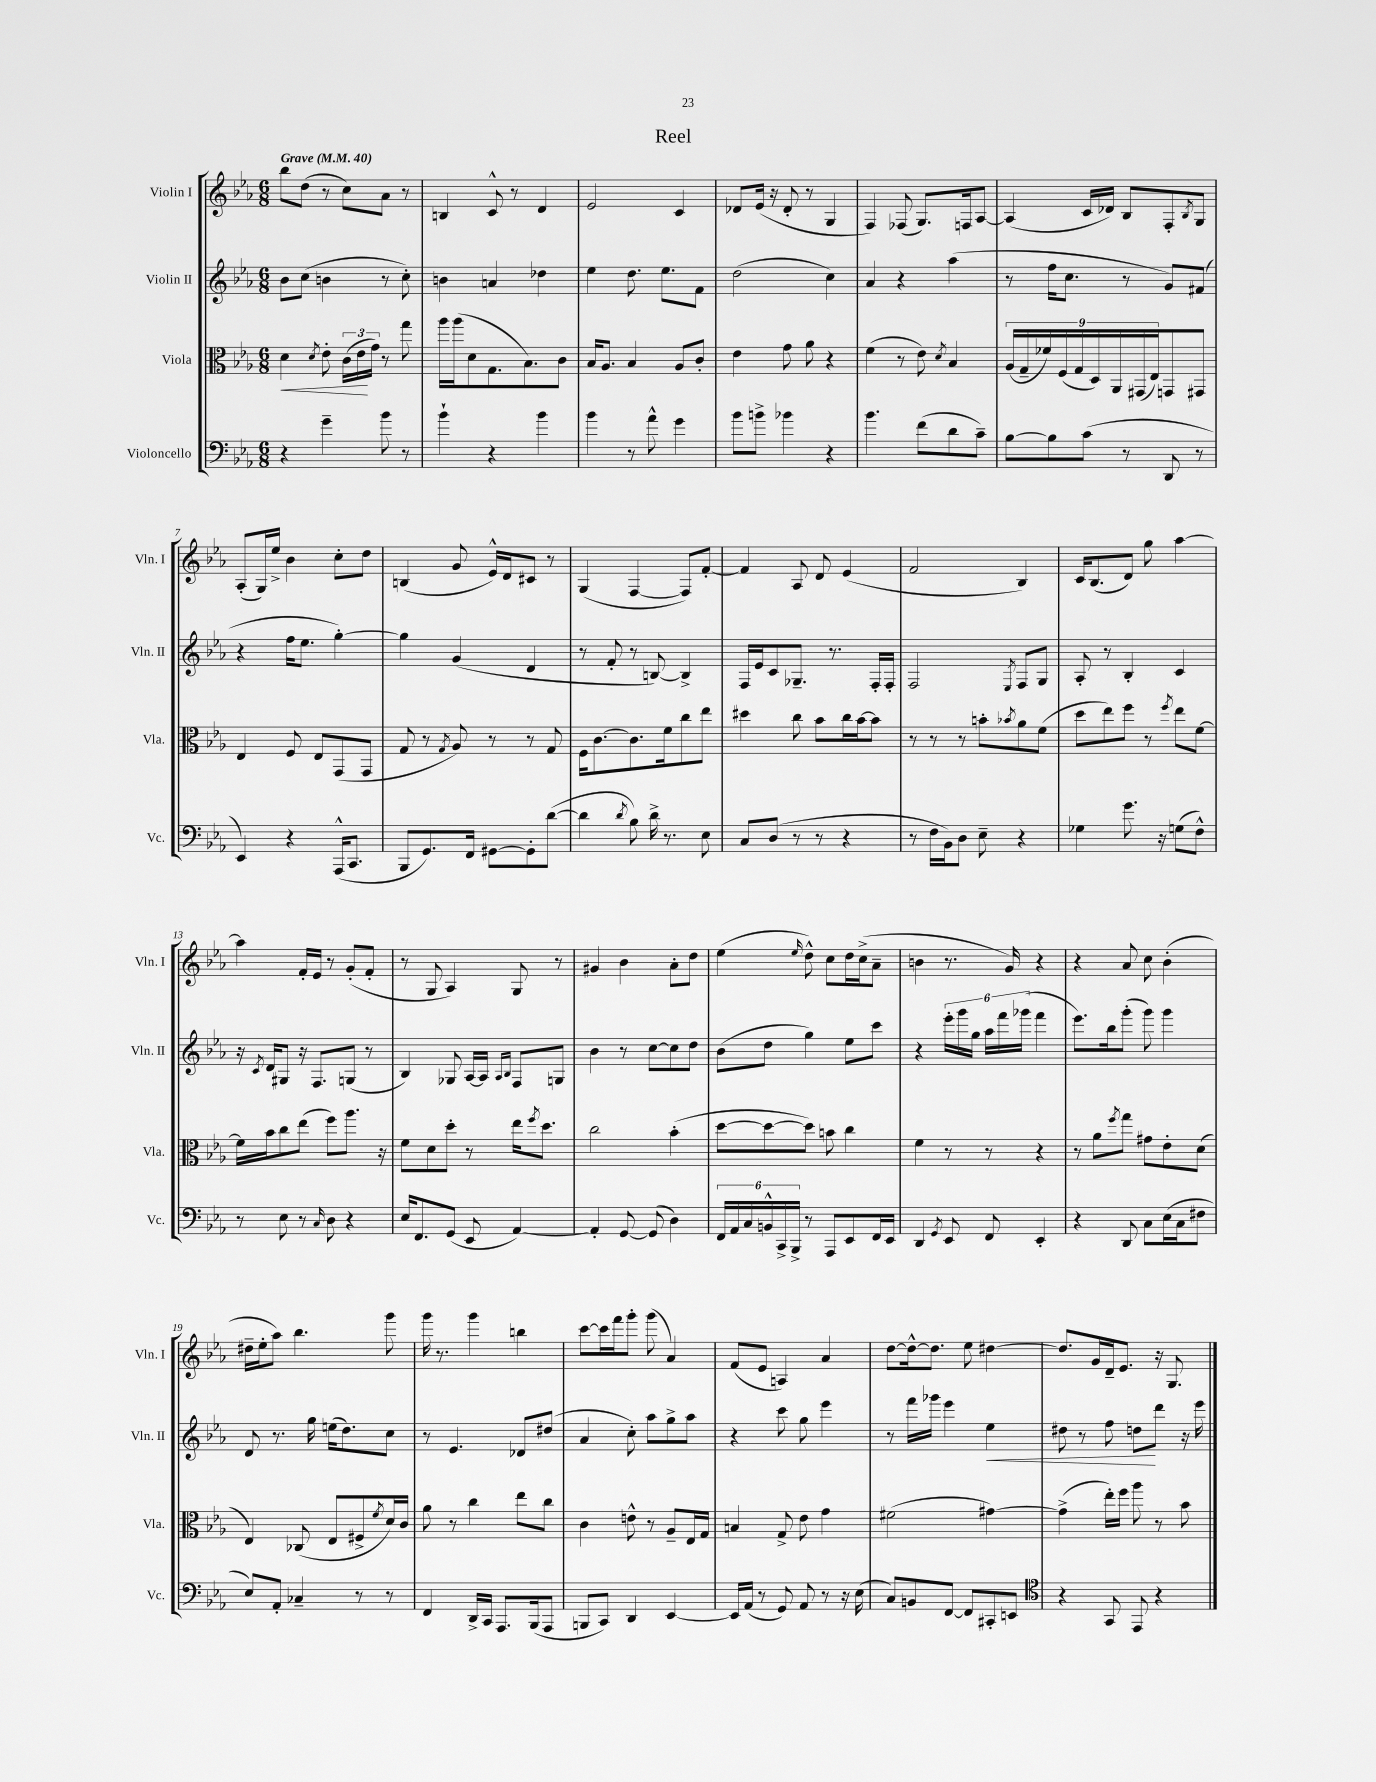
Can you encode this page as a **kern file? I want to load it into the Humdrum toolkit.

**kern	**kern	**kern	**kern
*staff4	*staff3	*staff2	*staff1
*clefF4	*clefC3	*clefG2	*clefG2
*k[b-e-a-]	*k[b-e-a-]	*k[b-e-a-]	*k[b-e-a-]
*M6/8	*M6/8	*M6/8	*M6/8
*MM40	*MM40	*MM40	*MM40
4r	4d	8b-	8bb-
.	.	(8cc	(8dd
.	8qd	.	.
4g~	8e-'	4b	8r
.	(24c	.	8cc)
.	24e-	.	.
.	24g)	.	.
8b-	8r	8r	8a-
8r	8gg	8cc')	8r
=	=	=	=
4b-`	16aa-	4b	4B
.	(16aa-	.	.
.	8d	.	.
4r	8.G	4a	8c^^
.	.	.	8r
.	8.B-)	.	.
4b-	.	4dd-	4d
.	8c	.	.
=	=	=	=
4b-	16B-	4ee-	2e-
.	8.A-	.	.
8r	4B-	8.dd	.
8a-^^	.	.	.
.	.	8.ee-	.
4g	8A-	.	4c
.	8c'	8f	.
=	=	=	=
8b-	4e-	(2dd	8d-
8b^	.	.	(16e-
.	.	.	16r
4b-	8g	.	8d-'
.	8a-	.	8r
4r	4r	4cc)	4G
=	=	=	=
4.b-	(4f	4a-	4F)
.	8r	4r	(8F-
(8f	8e-)	.	8.G)
.	8qd	.	.
8d	4B-	(4aa-	.
.	.	.	16F
8c~)	.	.	[8A-
=	=	=	=
[8B-	(18A-	8r	(4A-]
.	18G~	.	.
.	18f-)	.	.
8B-]	.	16ff	.
.	(18F	.	.
.	.	8.cc	.
.	18G	.	.
(8c	.	.	16c
.	18D)	.	.
.	.	.	16d-)
.	18AA-	.	.
8r	.	8r	8B-
.	(18GG#	.	.
.	18E-)	.	.
8DD	8GG	8g)	8F'
.	.	.	8qB-
8r	8GG#	(8f#	8G
=	=	=	=
4EE-)	4E-	4r	(8A-'
.	.	.	16G)
.	.	.	16ee-^
4r	8F	16ff	4b-
.	.	8.ee-	.
.	8E-	.	.
(16AAA-^^	(8GG	[4gg')	8cc'
8.CC	.	.	.
.	8GG	.	8dd
=	=	=	=
8BBB-	8G	4gg]	(4B
8.GG)	8r	.	.
.	8qG	.	.
.	8A-)	(4g	8g
16FF	.	.	.
[8GG#	8r	.	16e-^^)
.	.	.	16d
8GG#']	8r	4d	8c#
([8d	8G	.	8r
=	=	=	=
4d]	16F	8r	(4G
.	[8.c	.	.
.	.	8f'	.
8qd	.	.	.
8B-)	8.c]	8r	[4F
16d^	.	[8B)	.
8.r	16f	.	.
.	8cc	4B^]	8F])
8E-	8ee-	.	[8f'
=	=	=	=
8C	4dd#	16F	4f]
.	.	16e-	.
(8D	.	8c	.
8r	8cc	8.G-~	8A-
8r	8b-	.	8d
.	.	8.r	.
4r	16cc	.	(4e-
.	[16b-	.	.
.	8b-]	16F'	.
.	.	16F'	.
=	=	=	=
8r	8r	2F	2f
16F	8r	.	.
16BB-)	.	.	.
8D	8r	.	.
8E-~	8b'	.	.
.	8qb-	8qE-	.
4r	8a-	8F	4B-)
.	(8f	8G	.
=	=	=	=
4G-	8dd	8A-'	16c
.	.	.	(8.B-
.	8ee-)	8r	.
8.g	8ff	4B-'	8d)
.	8r	.	8gg
16r	.	.	.
.	8qff	.	.
(8G	8ee-	4c	[4aa-
8F^^)	[8f	.	.
=	=	=	=
8r	16f]	16r	4aa-]
.	.	8qc	.
.	16b-	16d	.
8E-	8cc	8G#	.
8r	(8ee-	16r	16f'
.	.	8.F	16e-
16qqC	.	.	.
8D	8ff)	.	8r
4r	8.aa-	(8G	(8g'
.	.	8r	8f'
.	16r	.	.
=	=	=	=
16E-	8f	4B-)	8r
8.FF	.	.	.
.	8d	.	8G
(8GG	8dd'	8G-	4A-)
8EE-	8r	[16A-	.
.	.	16A-]	.
.	.	16qqA-	.
.	.	16qqB-	.
[4AA-)	16ee-	8F	8G
.	8qff	.	.
.	8.dd	.	.
.	.	8G	8r
=	=	=	=
4AA-']	2cc	4b-	4g#
[8GG	.	8r	4b-
(8GG]	.	[8cc	.
4D)	(4b-'	8cc]	8a-'
.	.	8dd	8dd
=	=	=	=
24FF	[8dd	(8b-	(4ee-
24AA-	.	.	.
24C	.	.	.
24BB^^	8dd_	8dd	.
24CC^	.	.	.
24BBB-^	.	.	.
.	.	.	16qqee-
8r	8dd])	4gg)	8dd^^)
8AAA-	8b	.	8cc
8EE-	4cc	8ee-	16dd
.	.	.	(16cc^
16FF	.	8ccc	8a-~
16EE-	.	.	.
=	=	=	=
4DD	4f	4r	4b
8qGG	.	.	.
8EE-	8r	24eee-'	8.r
.	.	24ggg	.
.	.	24gg	.
8FF	8r	24aa-	.
.	.	24fff	.
.	.	.	16g)
.	.	(24ggg-	.
4EE-'	4r	4fff	4r
=	=	=	=
4r	8r	8.eee-)	4r
.	8a-	.	.
.	.	16bb-	.
.	8qff	.	.
8DD	8gg	(8ggg'	8a-
8C	8g#	8ggg)	8cc
(16E-	8e-'	4ggg	(4b-'
16C	.	.	.
8F#	(8d	.	.
=	=	=	=
8E-)	4E-)	8d	16dd#~
.	.	.	16ee-'
8AA-'	.	8.r	8aa-)
4C-~	(8C-	.	4.bb-
.	.	16gg	.
.	8E-	(16ee	.
.	.	8.dd)	.
8r	8F#^	.	.
.	8qf	.	.
8r	16d)	8cc	8ggg
.	16c	.	.
=	=	=	=
4FF	8a-	8r	16ggg
.	.	.	8.r
.	8r	4.e-	.
16DD^	4cc	.	4ggg
16CC	.	.	.
8.AAA-	.	.	.
.	8ee-	8d-	4bb
(16BBB-	.	.	.
8AAA-	8cc	(8dd#	.
=	=	=	=
8BBB	4c	4a-	[8ccc
8CC)	.	.	16ccc]
.	.	.	16fff
4DD	8e^^	8cc')	8ggg'
.	8r	8aa-	(8ggg
[4EE-	8A-~	8gg^	4a-)
.	16E-	8aa-	.
.	16G	.	.
=	=	=	=
16EE-]	4B	4r	(8f
(16AA-	.	.	.
8r	.	.	8e-
8GG)	8G^	8ccc	4A)
8AA-	8e-	8gg	.
8r	4g	4eee-	4a-
16r	.	.	.
(16E-	.	.	.
=	=	=	=
8C)	(2f#	8r	[8dd
8BB	.	16fff	16dd^^_
.	.	16ggg-	8.dd]
[8FF	.	4eee-	.
8FF]	.	.	8ee-
8CC#'	[4g#)	4ee-	[4dd#
8EE	.	.	.
=	=	=	=
*clefC4	*	*	*
4r	(4g#^]	8dd#	8.dd#]
.	.	8r	.
.	.	.	16g
8GG	16ee-')	8ff	16d~
.	16ff	.	8.e-
8EE-	8aa-	8dd	.
4r	8r	8ddd	16r
.	.	.	8.G
.	8b-	16r	.
.	.	16eee-	.
==	==	==	==
*-	*-	*-	*-
